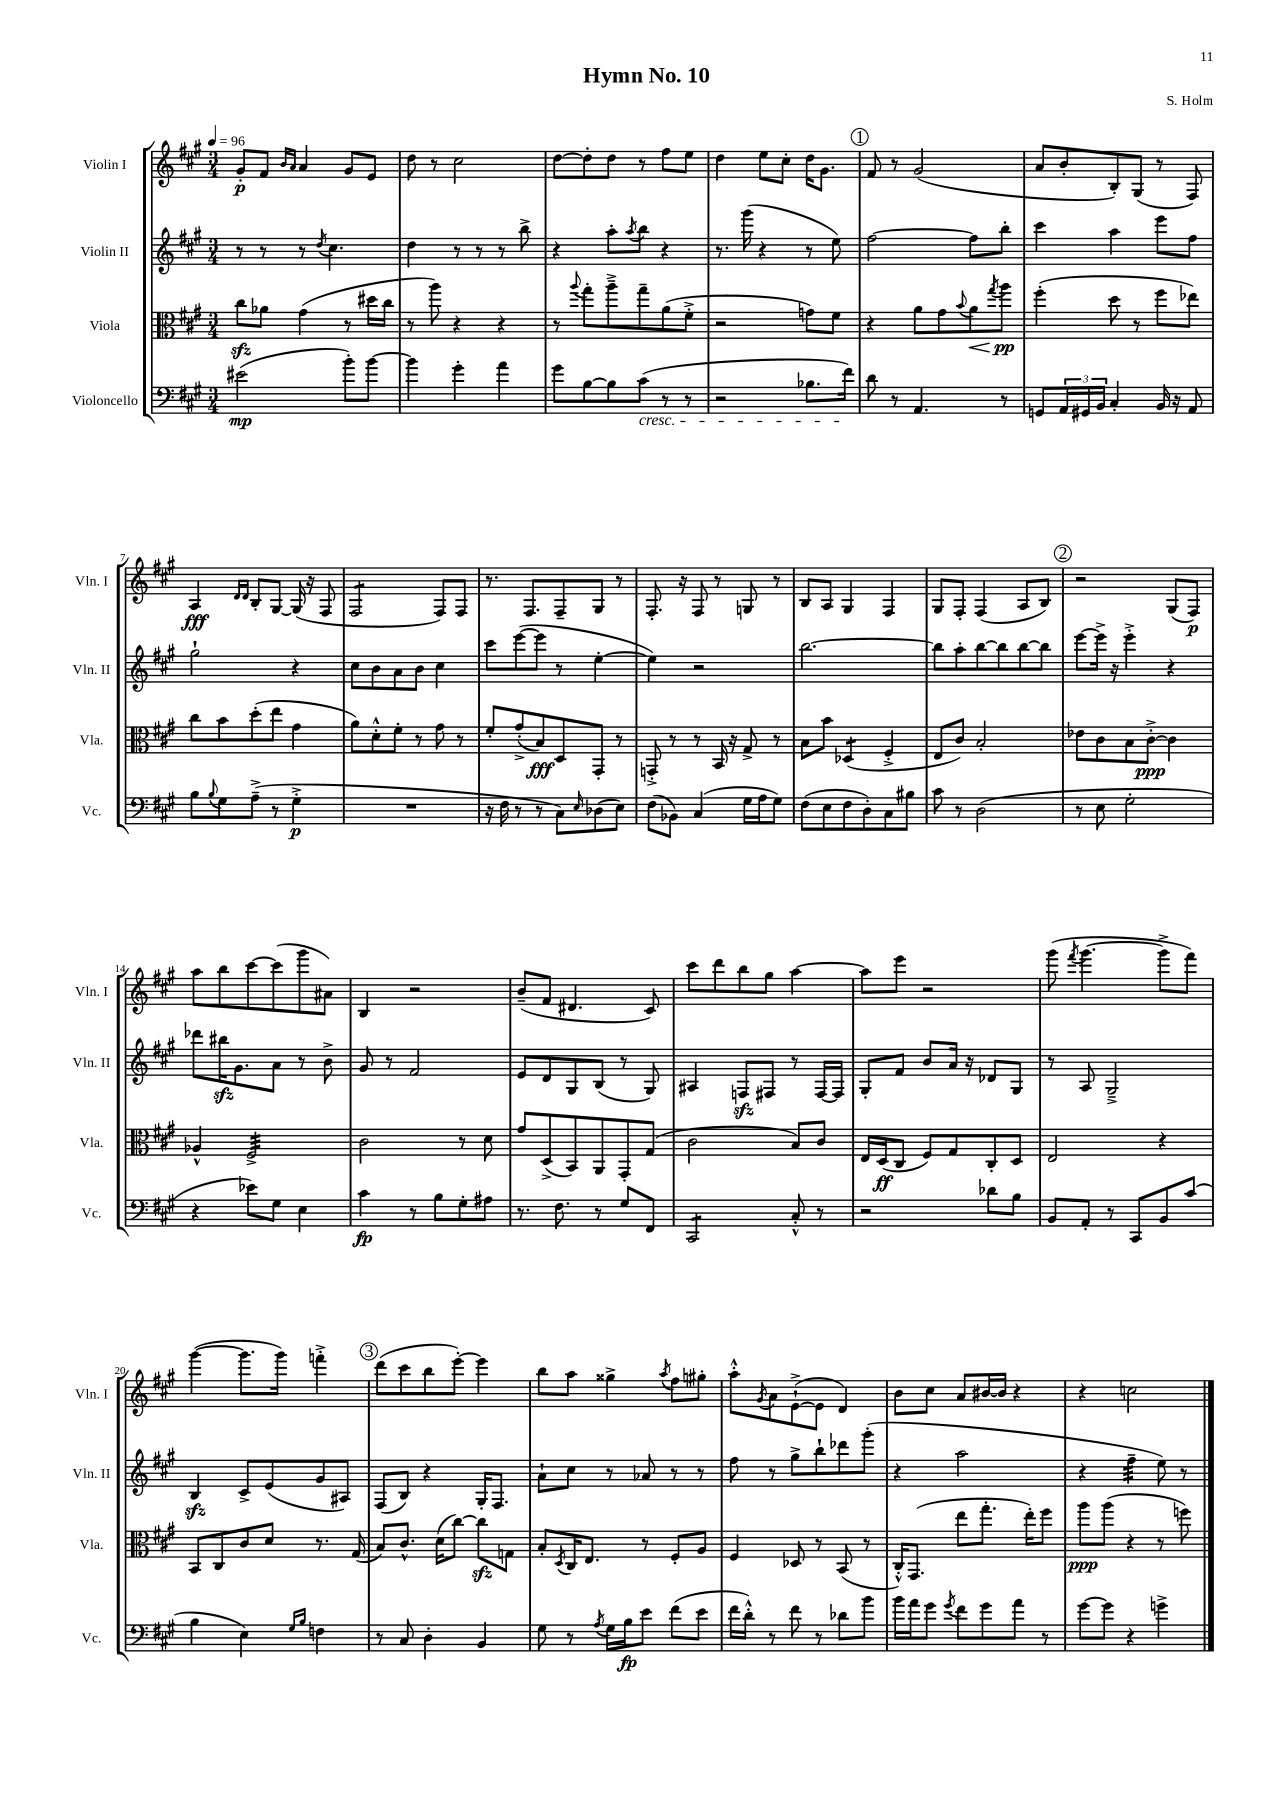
\header { title = "Hymn No. 10" composer = "S. Holm" }
<<
\new StaffGroup <<
\new Staff = "s0" \with { instrumentName = "Violin I" shortInstrumentName = "Vln. I" } {
    \clef treble \key a \major \numericTimeSignature \time 3/4 \tempo 4 = 96
    gis'8-.\p fis'8 \grace { b'16 a'16 } a'4 gis'8 e'8 |
    d''8 r8 cis''2 |
    d''8~ d''8-. d''8 r8 fis''8 e''8 |
    d''4 e''8 cis''8-. d''16 gis'8. |
    \mark \markup { \circle "1" } fis'8 r8 gis'2( |
    a'8 b'8-. b8-.) gis8( r8 fis8) |
    a4\fff \grace { d'16 d'16 } b8-. gis8~ gis16( r16 fis8 |
    fis2:8 fis8) fis8 |
    r8. fis8. fis8-- gis8 r8 |
    fis8.-. r16 fis8 r8 g8 r8 |
    b8 a8 gis4 fis4 |
    gis8 fis8-. fis4( a8 b8) |
    \mark \markup { \circle "2" } r2 gis8( fis8\p) |
    a''8 b''8 cis'''8~ cis'''8( gis'''8 ais'8) |
    b4 r2 |
    b'8--( fis'8 dis'4. cis'8) |
    cis'''8 d'''8 b''8 gis''8 a''4~ |
    a''8 e'''8 r2 |
    gis'''8( \acciaccatura { fis'''8 } gis'''4.~ gis'''8-> fis'''8) |
    gis'''4~( gis'''8. gis'''16) f'''4-.-> |
    \mark \markup { \circle "3" } d'''8( cis'''8 b''8 e'''8~-.) e'''4 |
    b''8 a''8 gisis''4-> \acciaccatura { a''8 } fis''8 gis''8-. |
    a''8-.-^ \acciaccatura { gis'8 } a'8 e'8~-!->( e'8 d'4) |
    b'8 cis''8 a'8 bis'16~ bis'16 r4 |
    r4 c''2 \bar "|." |
}
\new Staff = "s1" \with { instrumentName = "Violin II" shortInstrumentName = "Vln. II" } {
    \clef treble \key a \major \numericTimeSignature \time 3/4
    r8 r8 r8 \acciaccatura { d''8 } cis''4. |
    d''4 r8 r8 r8 b''8-> |
    r4 a''8-. \acciaccatura { a''8 } b''8 r4 |
    r8. gis'''16( r4 r8 e''8) |
    \mark \markup { \circle "1" } fis''2~ fis''8 b''8-. |
    cis'''4 a''4 e'''8 fis''8 |
    gis''2-! r4 |
    cis''8 b'8 a'8 b'8 cis''4 |
    cis'''8 e'''8~( e'''8 r8 e''4~-. |
    e''4) r2 |
    b''2.~ |
    b''8 a''8-. b''8~ b''8 b''8~ b''8 |
    \mark \markup { \circle "2" } e'''8~ e'''16-> r16 e'''4-.-> r4 |
    des'''8 bis''16\sfz gis'8. a'8 r8 b'8-> |
    gis'8 r8 fis'2 |
    e'8 d'8 gis8 b8( r8 gis8) |
    ais4 f8\sfz fis8 r8 fis16~ fis16 |
    gis8-. fis'8 b'8 a'16 r16 des'8 gis8 |
    r8 a8 gis2---> |
    b4\sfz cis'8-> e'8( gis'8 ais8) |
    \mark \markup { \circle "3" } fis8( b8) r4 gis16-. fis8. |
    a'8-! cis''8 r8 aes'8 r8 r8 |
    fis''8 r8 gis''8-> b''8-! des'''8 gis'''8-.( |
    r4 a''2 |
    r4 fis''4:32-- e''8) r8 \bar "|." |
}
\new Staff = "s2" \with { instrumentName = "Viola" shortInstrumentName = "Vla." } {
    \clef alto \key a \major \numericTimeSignature \time 3/4
    cis''8\sfz aes'8 gis'4( r8 dis''16 cis''16 |
    r8 a''8) r4 r4 |
    r8 \appoggiatura { a''8 } gis''8-. a''8---> gis''8-- a'8( fis'8-.-> |
    r2 g'8) fis'8 |
    \mark \markup { \circle "1" } r4 a'8 gis'8 \appoggiatura { b'8 } a'8\< \acciaccatura { gis''8 } a''8\pp\! |
    fis''4-.( d''8 r8 fis''8 ees''8) |
    cis''8 b'8 d''8-.( e''8 gis'4 |
    a'8) d'8-.-^ fis'8-. r8 gis'8 r8 |
    fis'8-. gis'8-.->( b8\fff) d8 gis,8-. r8 |
    g,8-.-> r8 r8 b,16 r16 gis8-> r8 |
    b8 b'8 des4:8( fis4-.-> |
    e8 cis'8) b2-. |
    \mark \markup { \circle "2" } ees'8 cis'8 b8 cis'8~-.->\ppp cis'4 |
    aes4-^ fis2:32-> |
    cis'2 r8 d'8 |
    gis'8 d8->( b,8) a,8 gis,8-. gis8( |
    cis'2 b8) cis'8 |
    e16 d16\ff( cis8 fis8) gis8 cis8-. d8 |
    e2 r4 |
    b,8 cis8 cis'8 d'8 r8. gis16( |
    \mark \markup { \circle "3" } b8) cis'8.-^ d'16( cis''8~) cis''8\sfz g8 |
    b8-. \acciaccatura { d8 } cis16 e8. r8 fis8-. a8 |
    fis4 des8 r8 b,8( r8 |
    cis16-.-^) gis,8.( e''8 gis''8.-. e''16-.) fis''8 |
    a''8\ppp a''8( r4 r8 f''8) \bar "|." |
}
\new Staff = "s3" \with { instrumentName = "Violoncello" shortInstrumentName = "Vc." } {
    \clef bass \key a \major \numericTimeSignature \time 3/4
    eis'2\mp( b'8-.) b'8~ |
    b'4 gis'4-. a'4 |
    gis'8 b8~ b8 cis'8\cresc( r8 r8 |
    r2 bes8. fis'16\!) |
    \mark \markup { \circle "1" } d'8 r8 a,4. r8 |
    g,8 \tuplet 3/2 { a,16 gis,16 b,16 } cis4-. b,16 r16 a,8 |
    b8 \appoggiatura { b8 } gis8 a8--->( r8 gis4-.->\p |
    R2. |
    r16 fis16 r8 r8 cis8) \grace { e16 } des8( e8) |
    fis8( bes,8) cis4( gis16 a16 gis8) |
    fis8( e8 fis8 d8-.) cis8 bis8 |
    cis'8 r8 d2( |
    \mark \markup { \circle "2" } r8 e8 gis2-. |
    r4 ees'8) gis8 e4 |
    cis'4\fp r8 b8 gis8-. ais8 |
    r8. fis8. r8 gis8 fis,8 |
    cis,2:8 cis8-.-^ r8 |
    r2 des'8 b8 |
    b,8 a,8-. r8 cis,8 b,8 cis'8( |
    b4 e4) \grace { gis16 b16 } f4 |
    \mark \markup { \circle "3" } r8 cis8 d4-. b,4 |
    gis8 r8 \acciaccatura { a8 } gis16 b16\fp e'8 fis'8( e'8 |
    fis'16 d'16-.-^) r8 fis'8 r8 des'8 b'8 |
    b'16 a'16 gis'8 \acciaccatura { gis'8 } fis'8 gis'8 a'8 r8 |
    gis'8~ gis'8 r4 g'4-> \bar "|." |
}
>>
>>
